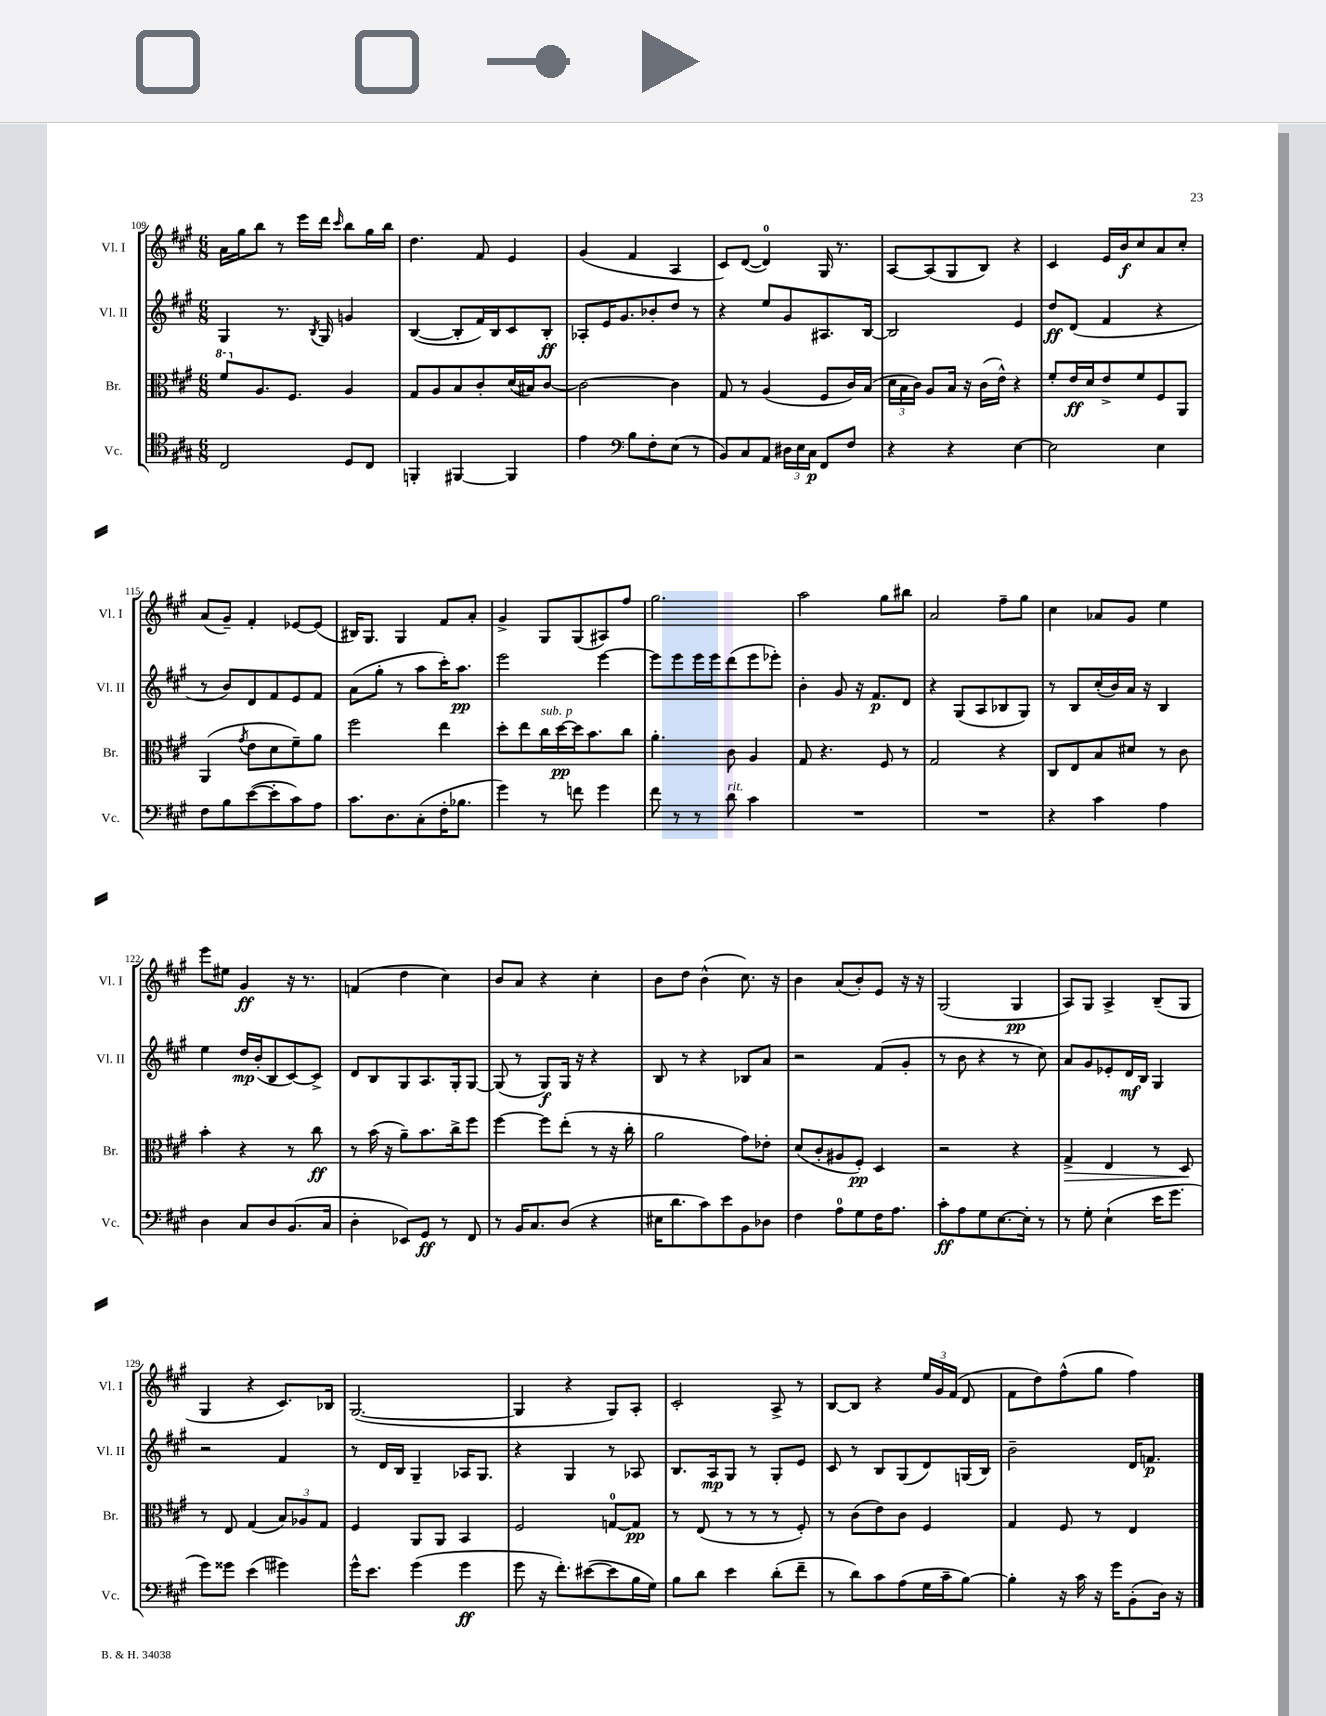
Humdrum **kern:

**kern	**dynam	**kern	**dynam	**kern	**dynam	**kern	**dynam
*part4	*part4	*part3	*part3	*part2	*part2	*part1	*part1
*staff4	*staff4	*staff3	*staff3	*staff2	*staff2	*staff1	*staff1
*I"Vc.	*	*I"Br.	*	*I"Vl. II	*	*I"Vl. I	*
*I'Vc.	*	*I'Br.	*	*I'Vl. II	*	*I'Vl. I	*
*clefC4	*	*clefC3	*	*clefG2	*	*clefG2	*
*k[f#c#g#]	*	*k[f#c#g#]	*	*k[f#c#g#]	*	*k[f#c#g#]	*
*M6/8	*	*M6/8	*	*M6/8	*	*M6/8	*
*	*	*8va	*	*	*	*	*
=109	=109	=109	=109	=109	=109	=109	=109
2C#/	.	8ff#/L	.	4G#/	.	16a\LL	.
.	.	.	.	.	.	16gg#\J	.
*	*	*X8va	*	*	*	*	*
.	.	8.A/	.	.	.	8bb\J	.
.	.	.	.	8.r	.	8r	.
.	.	8.F#/J	.	.	.	.	.
.	.	.	.	.	.	16eee\LL	.
.	.	.	.	8qB/	.	.	.
.	.	.	.	16G#/	.	16ddd\JJ	.
.	.	.	.	.	.	16qqccc#/	.
8D/L	.	4A/	.	4gn/	.	8bb\L	.
8C#/J	.	.	.	.	.	16gg#\L	.
.	.	.	.	.	.	16bb\JJ	.
=110	=110	=110	=110	=110	=110	=110	=110
4FFn'/	.	8G#/L	.	([4B/	.	4.dd\	.
.	.	8A/	.	.	.	.	.
[4FF#X/	.	8B/	.	8B'/L]	.	.	.
.	.	8c#'/	.	16f#/L)	.	8f#/	.
.	.	.	.	16B/J	.	.	.
4FF#/]	.	(16d/L	.	8c#/	.	4e/	.
.	.	16B#X/J)	.	.	.	.	.
.	.	[8c#/J	.	8B'/J	ff	.	.
=111	=111	=111	=111	=111	=111	=111	=111
4e\	.	2c#\_	.	8A-X'/L	.	(4g#/	.
.	.	.	.	16e/K	.	.	.
.	.	.	.	8.g#/	.	.	.
*clefF4	*	*	*	*	*	*	*
8B\L	.	.	.	.	.	4f#/	.
8F#'\	.	.	.	8b-X'/	.	.	.
(8E\J	.	4c#\]	.	8dd/J	.	4A/	.
8r	.	.	.	8r	.	.	.
=112	=112	=112	=112	=112	=112	=112	=112
8BB/L)	.	8G#/	.	4r	.	8c#/L)	.
8C#/	.	8r	.	.	.	([8d/J	.
8AA/J	.	(4A/	.	8ee/L	.	4d/])	.
24D#X\LL	.	.	.	8g#/	.	.	.
24E\	.	.	.	.	.	.	.
24C#\JJ	p	.	.	.	.	.	.
8FF#/L	.	8F#/L	.	8.A#X/	.	16G#/	.
.	.	.	.	.	.	8.r	.
8F#/J	.	16c#/L)	.	.	.	.	.
.	.	(16B/JJ	.	[16B/Jk	.	.	.
=113	=113	=113	=113	=113	=113	=113	=113
4r	.	24d\LL	.	2B/]	.	[8A/L	.
.	.	24B\	.	.	.	.	.
.	.	24c#\JJ)	.	.	.	.	.
.	.	8A/L	.	.	.	(8A/]	.
4r	.	16B/Jk	.	.	.	8G#/	.
.	.	16r	.	.	.	.	.
.	.	(16c#\LL	.	.	.	8B/J)	.
.	.	16e^^\JJ)	.	.	.	.	.
[4E\	.	4r	.	4e/	.	4r	.
=114	=114	=114	=114	=114	=114	=114	=114
2E\]	.	8f#'/L	.	8dd/L	ff	4c#/	.
.	.	16e/L	ff	(8d/J	.	.	.
.	.	16d/J	.	.	.	.	.
.	.	8e^/	.	4f#/	.	16e/LL	.
.	.	.	.	.	.	16b/J	f
.	.	8f#/	.	.	.	8cc#/	.
4E\	.	8F#/	.	4r	.	8a/	.
.	.	8AA/J	.	.	.	8cc#'/J	.
!!LO:LB:g=z
=115	=115	=115	=115	=115	=115	=115	=115
8F#\L	.	(4AA/	.	8r	.	(8a/L	.
8B\	.	.	.	8b/L)	.	8g#~/J)	.
.	.	8qg#/	.	.	.	.	.
([8e\	.	8e\L	.	8d/	.	4f#'/	.
8e'\]	.	8d\	.	8f#/	.	.	.
8c#\)	.	8f#~\)	.	8e/	.	[8e-X/L	.
8A\J	.	8a\J	.	8f#/J	.	(8e-/J]	.
=116	=116	=116	=116	=116	=116	=116	=116
8.c#\L	.	2ff#\	.	(8a\L	.	16B#X/KL)	.
.	.	.	.	.	.	8.G#/J	.
.	.	.	.	8gg#'\J	.	.	.
8.D\	.	.	.	.	.	.	.
.	.	.	.	8r	.	4G#/	.
(8C#'\	.	.	.	8aa\L	.	.	.
16F#'\K	.	4ee\	.	16ccc#'\K)	.	8f#/L	.
8.B-X\J	.	.	.	8.aa\J	pp	.	.
.	.	.	.	.	.	8a'/J	.
=117	=117	=117	=117	=117	=117	=117	=117
4g#\)	.	8dd'\L	.	2eee\	.	4g#^/	.
.	.	8ee\	.	.	.	.	.
!	!	!LO:TX:a:i:t=sub. p	!	!	!	!	!
8r	.	16cc#\L	.	.	.	8G#/L	.
.	.	[16dd\	pp	.	.	.	.
8fn\	.	16dd\J]	.	.	.	(8G#/	.
.	.	8.b\	.	.	.	.	.
4g#\	.	.	.	[4eee\	.	8A#X/)	.
.	.	8cc#\J	.	.	.	8ff#/J	.
=118	=118	=118	=118	=118	=118	=118	=118
8f#\	.	4.a'\	.	8eee\L]	.	2.gg#\	.
8r	.	.	.	8eee\	.	.	.
8r	.	.	.	16eee\L	.	.	.
.	.	.	.	16eee\J	.	.	.
!LO:TX:a:i:t=rit.	!	!	!	!	!	!	!
8d\	.	8c#\	.	(8ddd\	.	.	.
4c#\	.	4A/	.	8eee\	.	.	.
.	.	.	.	8eee-X'\J)	.	.	.
=119	=119	=119	=119	=119	=119	=119	=119
2.r	.	8G#/	.	4b'\	.	2aa\	.
.	.	4.r	.	.	.	.	.
.	.	.	.	8g#/	.	.	.
.	.	.	.	16r	.	.	.
.	.	.	.	8.f#/L	p	.	.
.	.	8F#/	.	.	.	8gg#\L	.
.	.	8r	.	8d/J	.	8bb#X\J	.
=120	=120	=120	=120	=120	=120	=120	=120
2.r	.	2G#/	.	4r	.	2a/	.
.	.	.	.	(8G#/L	.	.	.
.	.	.	.	8A/	.	.	.
.	.	4r	.	8B-X/	.	8ff#~\L	.
.	.	.	.	8G#/J)	.	8gg#\J	.
=121	=121	=121	=121	=121	=121	=121	=121
4r	.	8C#/L	.	8r	.	4cc#\	.
.	.	8E/	.	8B/L	.	.	.
4c#\	.	8B/	.	(16cc#'/L	.	8a-X/L	.
.	.	.	.	16b/)	.	.	.
.	.	8d#X/J	.	16a/JJ	.	8g#/J	.
.	.	.	.	16r	.	.	.
4A\	.	8r	.	4B/	.	4ee\	.
.	.	8c#\	.	.	.	.	.
!!LO:LB:g=z
=122	=122	=122	=122	=122	=122	=122	=122
4D\	.	4b'\	.	4ee\	.	8eee\L	.
.	.	.	.	.	.	8ee#X\J	.
8C#/L	.	4r	.	16dd/LL	mp	4g#/	ff
.	.	.	.	(16b'/J	.	.	.
8D/	.	.	.	8B/	.	.	.
(8.BB/	.	8r	.	[8c#/)	.	16r	.
.	.	.	.	.	.	8.r	.
.	.	8cc#\	ff	8c#^/J]	.	.	.
16C#/Jk	.	.	.	.	.	.	.
=123	=123	=123	=123	=123	=123	=123	=123
4D'\	.	8r	.	8d/L	.	(4fn/	.
.	.	(16b\	.	8B/	.	.	.
.	.	16r	.	.	.	.	.
8EE-X/L)	.	8a~\L)	.	8G#/	.	4dd\	.
8GG#/J	ff	8.b\	.	8.A/	.	.	.
8r	.	.	.	.	.	4cc#\)	.
.	.	16cc#^\k	.	16G#'/k	.	.	.
8FF#/	.	8ff#\J	.	[8G#/J	.	.	.
=124	=124	=124	=124	=124	=124	=124	=124
8r	.	[4ff#\	.	(8G#/]	.	8b/L	.
16BB/KL	.	.	.	8r	.	8a/J	.
8.C#/	.	.	.	.	.	.	.
.	.	8ff#\L]	.	8G#/L)	f	4r	.
(8D/J	.	(8ee'\J	.	16G#/Jk	.	.	.
.	.	.	.	16r	.	.	.
4r	.	8r	.	4r	.	4cc#'\	.
.	.	16r	.	.	.	.	.
.	.	16cc#'\	.	.	.	.	.
=125	=125	=125	=125	=125	=125	=125	=125
16E#X\KL	.	2a\	.	8B/	.	8b\L	.
8.d\	.	.	.	.	.	.	.
.	.	.	.	8r	.	8dd\J	.
8c#\)	.	.	.	4r	.	(4b^^\	.
8e\	.	.	.	.	.	.	.
8BB\	.	8g#\L)	.	8B-X/L	.	8.cc#\)	.
8D-X\J	.	8e-X'\J	.	8a/J	.	.	.
.	.	.	.	.	.	16r	.
=126	=126	=126	=126	=126	=126	=126	=126
4F#\	.	(8d/L	.	2r	.	4b\	.
.	.	8c#'/	.	.	.	.	.
8A\L	.	8A#X/	.	.	.	(8a/L	.
8G#\	.	8F#'/J)	pp	.	.	8b'/)	.
16F#\K	.	4D/	.	(8f#/L	.	8e/J	.
8.A\J	.	.	.	.	.	.	.
.	.	.	.	8g#'/J	.	16r	.
.	.	.	.	.	.	16r	.
=127	=127	=127	=127	=127	=127	=127	=127
8c#'\L	ff	2r	.	8r	.	(2G#/	.
8A\	.	.	.	8b\	.	.	.
8G#\	.	.	.	4r	.	.	.
[8.E\	.	.	.	.	.	.	.
.	.	4r	.	8r	.	4G#/	pp
16E'\Jk]	.	.	.	.	.	.	.
8r	.	.	.	8cc#\)	.	.	.
=128	=128	=128	=128	=128	=128	=128	=128
!	!	!	!LO:HP:b	!	!	!	!
8r	.	4G#^/	>	8a/L	.	8A/L)	.
8G#'\	.	.	.	8g#/	.	8G#/J	.
(4E`\	.	4E/	.	8e-X'/	.	4A^/	.
.	.	.	.	16d/L	mf	.	.
.	.	.	.	16B/JJ	.	.	.
16e\KL	.	8r	.	4G#/	.	(8B~/L	.
8.g#\J	.	.	.	.	.	.	.
.	.	8D/	.	.	.	8G#/J	.
.	.	.	]	.	.	.	.
!!LO:LB:g=z
=129	=129	=129	=129	=129	=129	=129	=129
8g#\L)	.	8r	.	2r	.	4G#/	.
8g##X\J	.	8E/	.	.	.	.	.
(4e\	.	(4G#/	.	.	.	4r	.
4g#X\)	.	12B/L)	.	4f#/	.	8.c#/L)	.
.	.	12A-X/	.	.	.	.	.
.	.	12G#/J	.	.	.	.	.
.	.	.	.	.	.	16B-X/Jk	.
=130	=130	=130	=130	=130	=130	=130	=130
16g#^^\KL	.	4F#/	.	8r	.	([2.G#/	.
8.e\J	.	.	.	.	.	.	.
.	.	.	.	16d/LL	.	.	.
.	.	.	.	16B/JJ	.	.	.
(4g#\	.	8AA/L	.	4G#~/	.	.	.
.	.	8AA/J	.	.	.	.	.
4g#\	ff	4BB/	.	16A-X/KL	.	.	.
.	.	.	.	8.G#/J	.	.	.
=131	=131	=131	=131	=131	=131	=131	=131
8g#\	.	2F#/	.	4r	.	4G#/]	.
16r	.	.	.	.	.	.	.
8.f#'\L)	.	.	.	.	.	.	.
.	.	.	.	4G#/	.	4r	.
([8e#X\	.	.	.	.	.	.	.
8e#\]	.	[8Gn/L	.	8r	.	8G#/L)	.
16B\L	.	8G/J]	pp	8A-X/	.	8A'/J	.
16G#\JJ)	.	.	.	.	.	.	.
=132	=132	=132	=132	=132	=132	=132	=132
8B\L	.	8r	.	8.B/L	.	2c#'/	.
8d\J	.	(8E/	.	.	.	.	.
.	.	.	.	16A/k	mp	.	.
4e\	.	8r	.	8G#/J	.	.	.
.	.	8r	.	8r	.	.	.
(8d'\L	.	8r	.	8G#'/L	.	8A^/	.
8f#~\J	.	8F#'/)	.	8e/J	.	8r	.
=133	=133	=133	=133	=133	=133	=133	=133
8r	.	8r	.	8c#/	.	[8B/L	.
8d\L)	.	(8c#\L	.	8r	.	8B/J]	.
8c#\	.	8e\)	.	8B/L	.	4r	.
(8A\	.	8c#\J	.	(8G#/	.	.	.
16G#\L	.	4F#/	.	8d/)	.	24ee/LL	.
.	.	.	.	.	.	24g#/	.
16c#~\J	.	.	.	.	.	.	.
.	.	.	.	.	.	(24f#/JJ	.
[8B\J)	.	.	.	(16Gn/L	.	8d/	.
.	.	.	.	16B/JJ)	.	.	.
=134	=134	=134	=134	=134	=134	=134	=134
4B'\]	.	4G#/	.	2b~\	.	8f#\L	.
.	.	.	.	.	.	8dd\)	.
16r	.	8F#/	.	.	.	(8ff#^^\	.
16c#\	.	.	.	.	.	.	.
16r	.	8r	.	.	.	8gg#\J	.
16g#\KL	.	.	.	.	.	.	.
(8BB'\	.	4E/	.	16d/KL	.	4ff#\)	.
.	.	.	.	8.fn/J	p	.	.
16D\Jk)	.	.	.	.	.	.	.
16r	.	.	.	.	.	.	.
==	==	==	==	==	==	==	==
*-	*-	*-	*-	*-	*-	*-	*-
